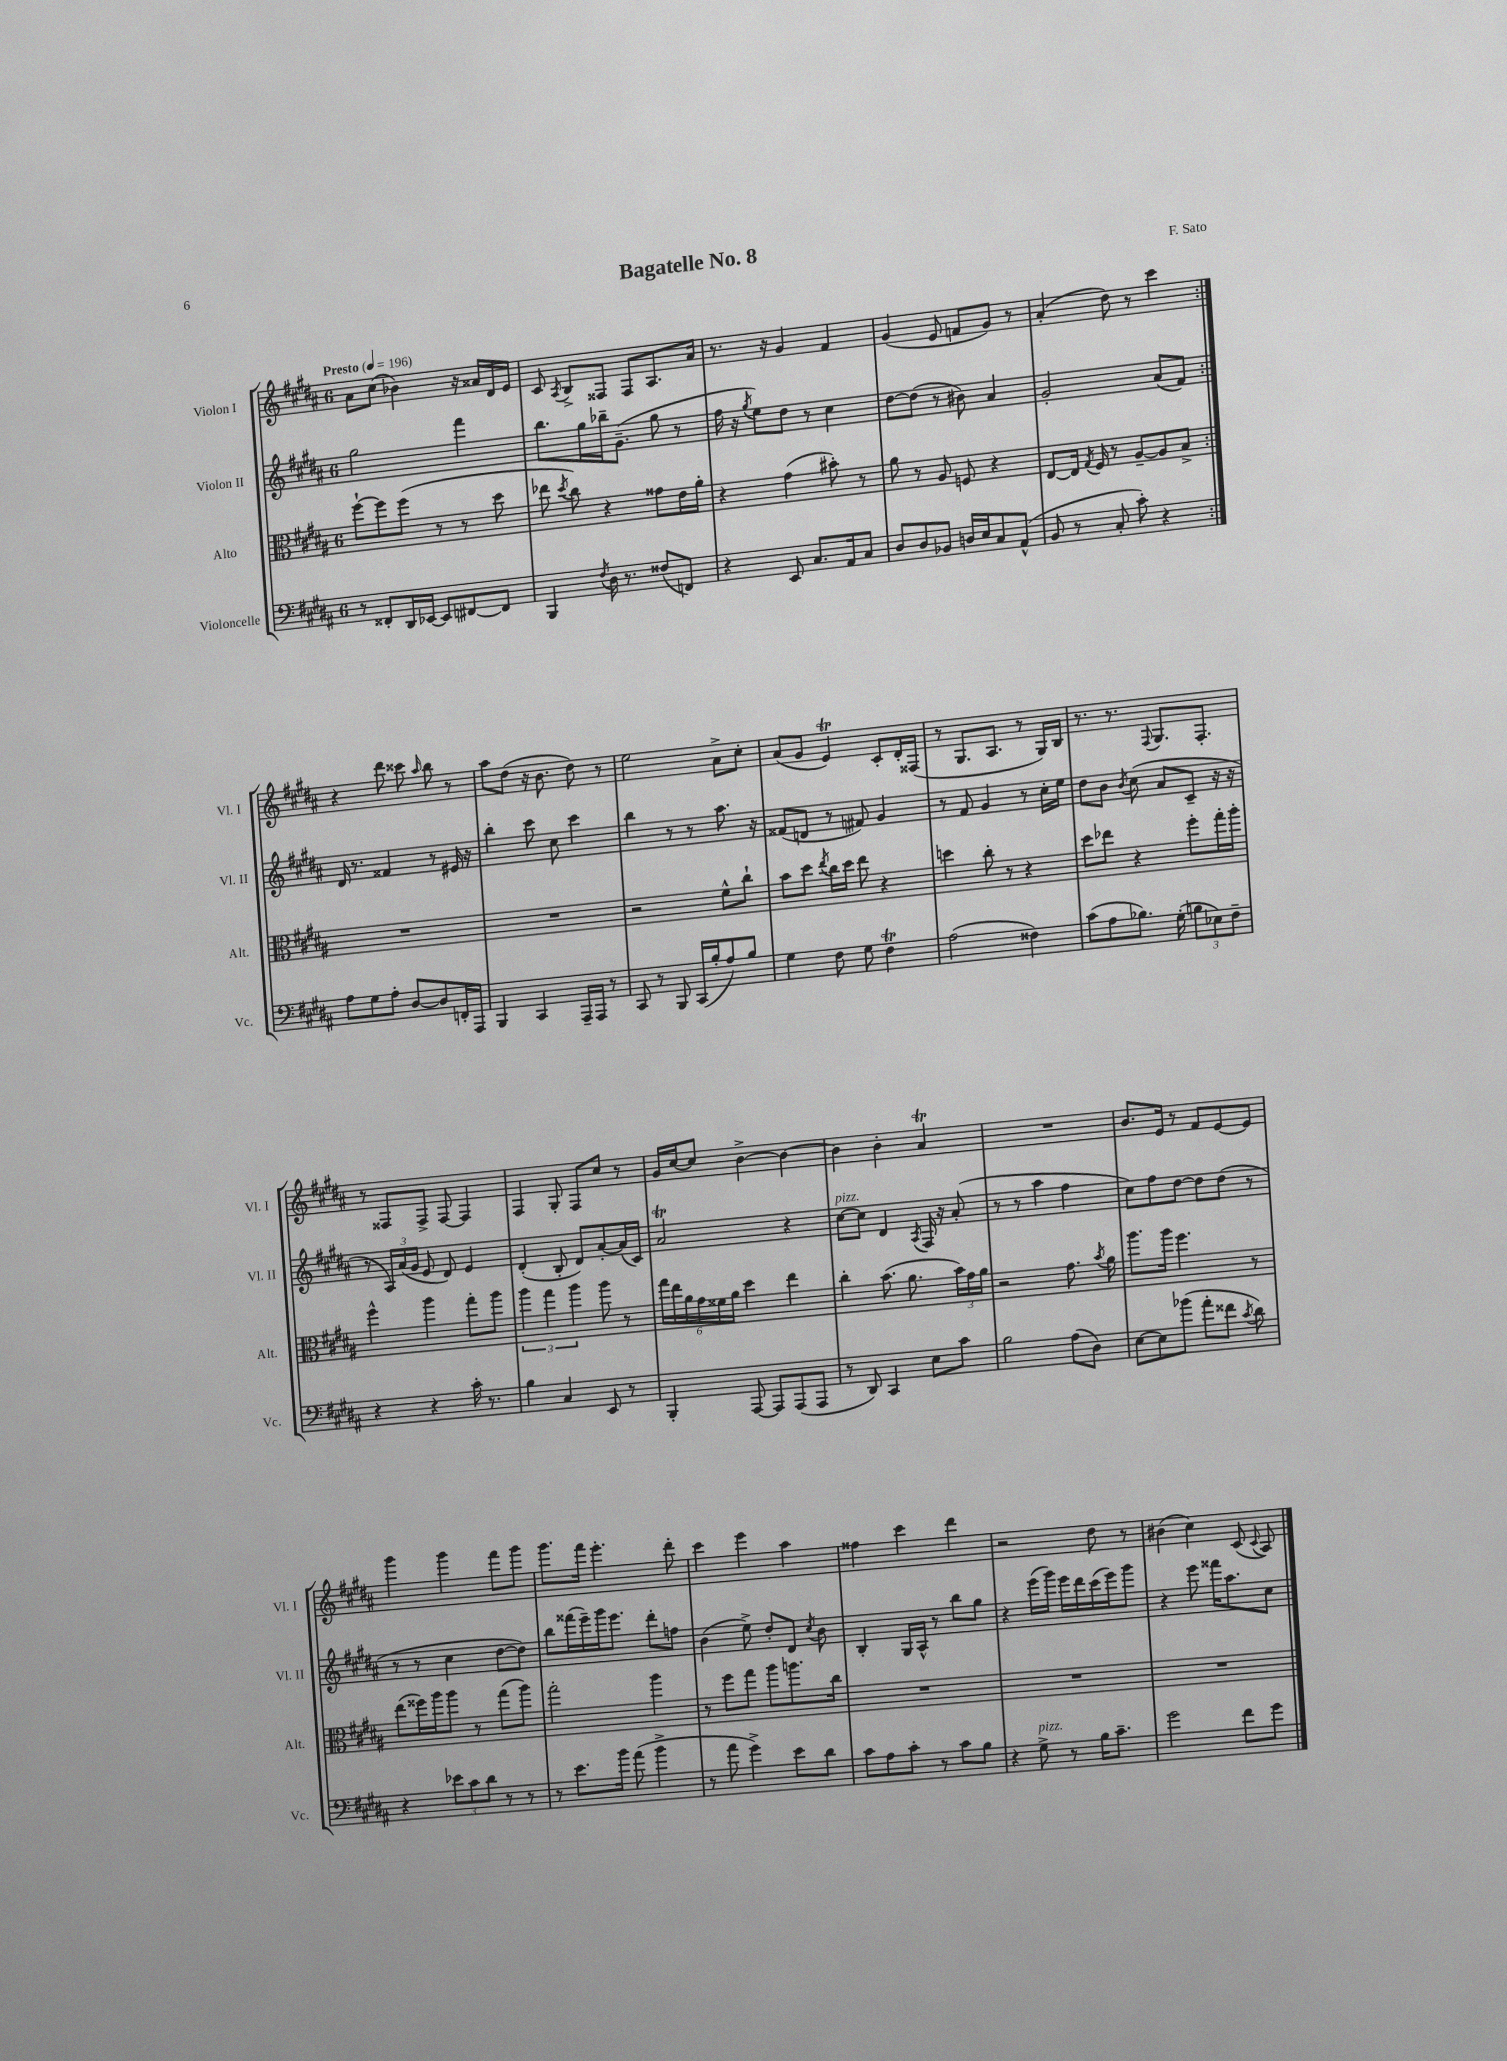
\header { title = "Bagatelle No. 8" composer = "F. Sato" }
<<
\new StaffGroup <<
\new Staff = "s0" \with { instrumentName = "Violon I" shortInstrumentName = "Vl. I" } {
    \clef treble \key b \major \once \override Staff.TimeSignature.style = #'single-digit \time 6/8 \tempo "Presto" 4 = 196
    \autoBeamOff \repeat volta 2 { ais'8[ cis''8]( bes'4) r16 aisis'16[ dis'16 e'16] |
    cis'8 \acciaccatura { ais8 } b8[-> fisis8] fisis8[ ais8. ais'16] |
    r8. r16 gis'4 fis'4 |
    gis'4( e'8 f'8[ gis'8]) r8 |
    ais'4-.( dis''8) r8 cis'''4 | }
    r4 dis'''8 cisis'''8 \grace { ais''16 } b''8 r8 |
    ais''8[ dis''8]( r16 b'8. dis''8) r8 |
    e''2 ais'8[-> cis''8]-. |
    ais'8[( gis'8] e'4\trill) cis'8[-. dis'16-. fisis16]( |
    r8 gis8.[ ais8.] r8 gis16[) b16] |
    r8. r8. \appoggiatura { fis8 } gis8.[ fis8.]-. |
    r8 fisis8[ fisis8]-> fisis8~ fisis4 |
    fis4 gis8-. fis8[ cis''8] r8 |
    gis'16[ cis''16~ cis''8] b'4~-> b'4~ |
    b'4 b'4-. ais'4\trill |
    R2. |
    b'8.[ e'16] r8 fis'8[ e'8~ e'8] |
    gis'''4 gis'''4 fis'''8[ gis'''8] |
    gis'''8.[ fis'''16] e'''4.-. dis'''8-. |
    cis'''4 e'''4 ais''4 |
    fisis''4 cis'''4 dis'''4 |
    r2 dis''8 r8 |
    bis'4( cis''4) cis'8( \appoggiatura { cis'8 } ais8) \bar "|." |
}
\new Staff = "s1" \with { instrumentName = "Violon II" shortInstrumentName = "Vl. II" } {
    \clef treble \key b \major \once \override Staff.TimeSignature.style = #'single-digit \time 6/8
    \autoBeamOff \repeat volta 2 { gis''2 fis'''4 |
    b''8.[ gis''16 bes''16-- gis'8.]--( gis''8 r8 |
    fis''16 r16 \acciaccatura { gis''8 } e''8[) dis''8] r8 cis''4 |
    dis''8[~ dis''8]( r8 bis'8) ais'4 |
    gis'2-. ais'8[( fis'8]) | }
    dis'16 r8. fisis'4 r8 eis'16 r16 |
    b''4-. cis'''8 cis''8 cis'''4 |
    b''4 r8 r8 ais''8. r16 |
    fisis'8[( d'8] r8 fis'8) gis'4 |
    r8 fis'8 gis'4 r8 cis''16[-. e''16] |
    dis''8[ b'8] \acciaccatura { b'8 } cis''8( ais'8[ cis'8]-- r16 r16 |
    r8 \tuplet 3/2 { ais16[) ais'16( gis'16] } e'8 dis'8) e'4 |
    dis'4-.( b8-. dis'8[) ais'8~-. ais'16( cis'16]) |
    ais'2\trill r4 |
    cis''8[~^\markup { \italic "pizz." } cis''8] dis'4 \acciaccatura { ais8 } fis16 r16 ais'8-.( |
    r8 r8 ais''4 fis''4 |
    cis''8[) fis''8 dis''8]~ dis''8[ dis''8]( r8 |
    r8 r8 cis''4 dis''8[~ dis''8]) |
    b''8[ fisis'''16( e'''16--) gis'''16 e'''8.] dis'''8[-. f''8] |
    b'4( e''8->) dis''8[-. dis'8] \acciaccatura { cis''8 } b'8 |
    b4-. gis16[ ais16]-^ r8 b''8[ gis''8] |
    r4 e'''16[( gis'''16]) e'''16[ dis'''16 cis'''16( e'''16) gis'''8] |
    r4 e'''8 fisis'''16[ ais''8. cis''8] \bar "|." |
}
\new Staff = "s2" \with { instrumentName = "Alto" shortInstrumentName = "Alt." } {
    \clef alto \key b \major \once \override Staff.TimeSignature.style = #'single-digit \time 6/8
    \autoBeamOff \repeat volta 2 { fis''8[~-! fis''8 fis''8]( r8 r8 dis''8 |
    ees''8 \acciaccatura { dis''8 } cis''8) r4 gisis'8[ e'16 ais'16]-. |
    r4 gis'4( bis'8-.) r8 |
    ais'8 r8 ais8 f8 r4 |
    e8[~ e16] \acciaccatura { gis8 } fis16 r8 ais8[~-- ais8 b8]-> | }
    R2. |
    R2. |
    r2 fis'8[-^ cis''8]-! |
    b'8[ dis''8] \acciaccatura { e''8 } cis''16[ dis''16] e''8 r4 |
    d''4 cis''8-. r8 r4 |
    dis''8[ ees''8] r4 fis''8[-. gis''16-. ais''16]-. |
    fis''4-^ ais''4 gis''8[-. ais''8] |
    \tuplet 3/2 { ais''4 gis''4 ais''4 } ais''8 r8 |
    \tuplet 6/4 { gis''16[ e''16 ais'16 gis'16 fisis'16 ais'16] } dis''4 e''4 |
    cis''4-. b'8.( ais'8. \tuplet 3/2 { b'16[) gis'16 ais'16] } |
    r2 gis'8. \acciaccatura { b'8 } ais'16 |
    ais''8.[ ais''16] fis''4. r8 |
    e''8[( fisis''16) ais''16 ais''8] r8 gis''8[( ais''8]) |
    gis''2-. ais''4 |
    r8 fis''8[ gis''8] ais''8[ a''8. cis''16] |
    R2. |
    R2. |
    R2. \bar "|." |
}
\new Staff = "s3" \with { instrumentName = "Violoncelle" shortInstrumentName = "Vc." } {
    \clef bass \key b \major \once \override Staff.TimeSignature.style = #'single-digit \time 6/8
    \autoBeamOff \repeat volta 2 { r8 fisis,8[-. dis,16 ees,16]~ ees,8[ fis,8~ fis,8] |
    b,,4 \acciaccatura { fis8 } dis16 r8. fisis8[( f,8]) |
    r4 e,8 cis8.[ ais,16 cis8] |
    dis8[ dis8 bes,8] d16[ e16 cis8 ais,8]-^( |
    b,8 r8 cis8-. cis'8-.) r4 | }
    ais8[ gis8 ais8]-. dis8[~ dis8 f,16-. ais,,16] |
    b,,4 cis,4 ais,,16[-- ais,,16] r8 |
    cis,8 r8 b,,8 cis,16[( b16-. ais8) b8] |
    gis4 fis8 gis8 fis4\trill |
    ais2( fisis4) |
    cis'8[( ais8 bes8.]) gis16-.( \tuplet 3/2 { b8[ ees8) fis8]-- } |
    r4 r4 cis'16-. r8. |
    b4 cis4 e,8 r8 |
    b,,4-. ais,,8~ ais,,8[ ais,,8( ais,,8] |
    r8 dis,8) cis,4 e8[ cis'8] |
    b2 ais8[( dis8]) |
    e8[~ e8 bes'8]( ais'8[-. fisis'8] \acciaccatura { cis'8 } dis'8) |
    r4 \tuplet 3/2 { ees'8[ cis'8 dis'8] } r8 r8 |
    r8 e'8.[ b'16] ais'8( b'4-> |
    r8 ais'8 gis'4->) e'8[ dis'8] |
    cis'8[ ais8 cis'8]-. r8 cis'8[ b8] |
    r4 gis8->^\markup { \italic "pizz." } r8 b16[ cis'8.]-- |
    gis'2 fis'8[ gis'8] \bar "|." |
}
>>
>>
\layout { \context { \Score \remove "Bar_number_engraver" } }
